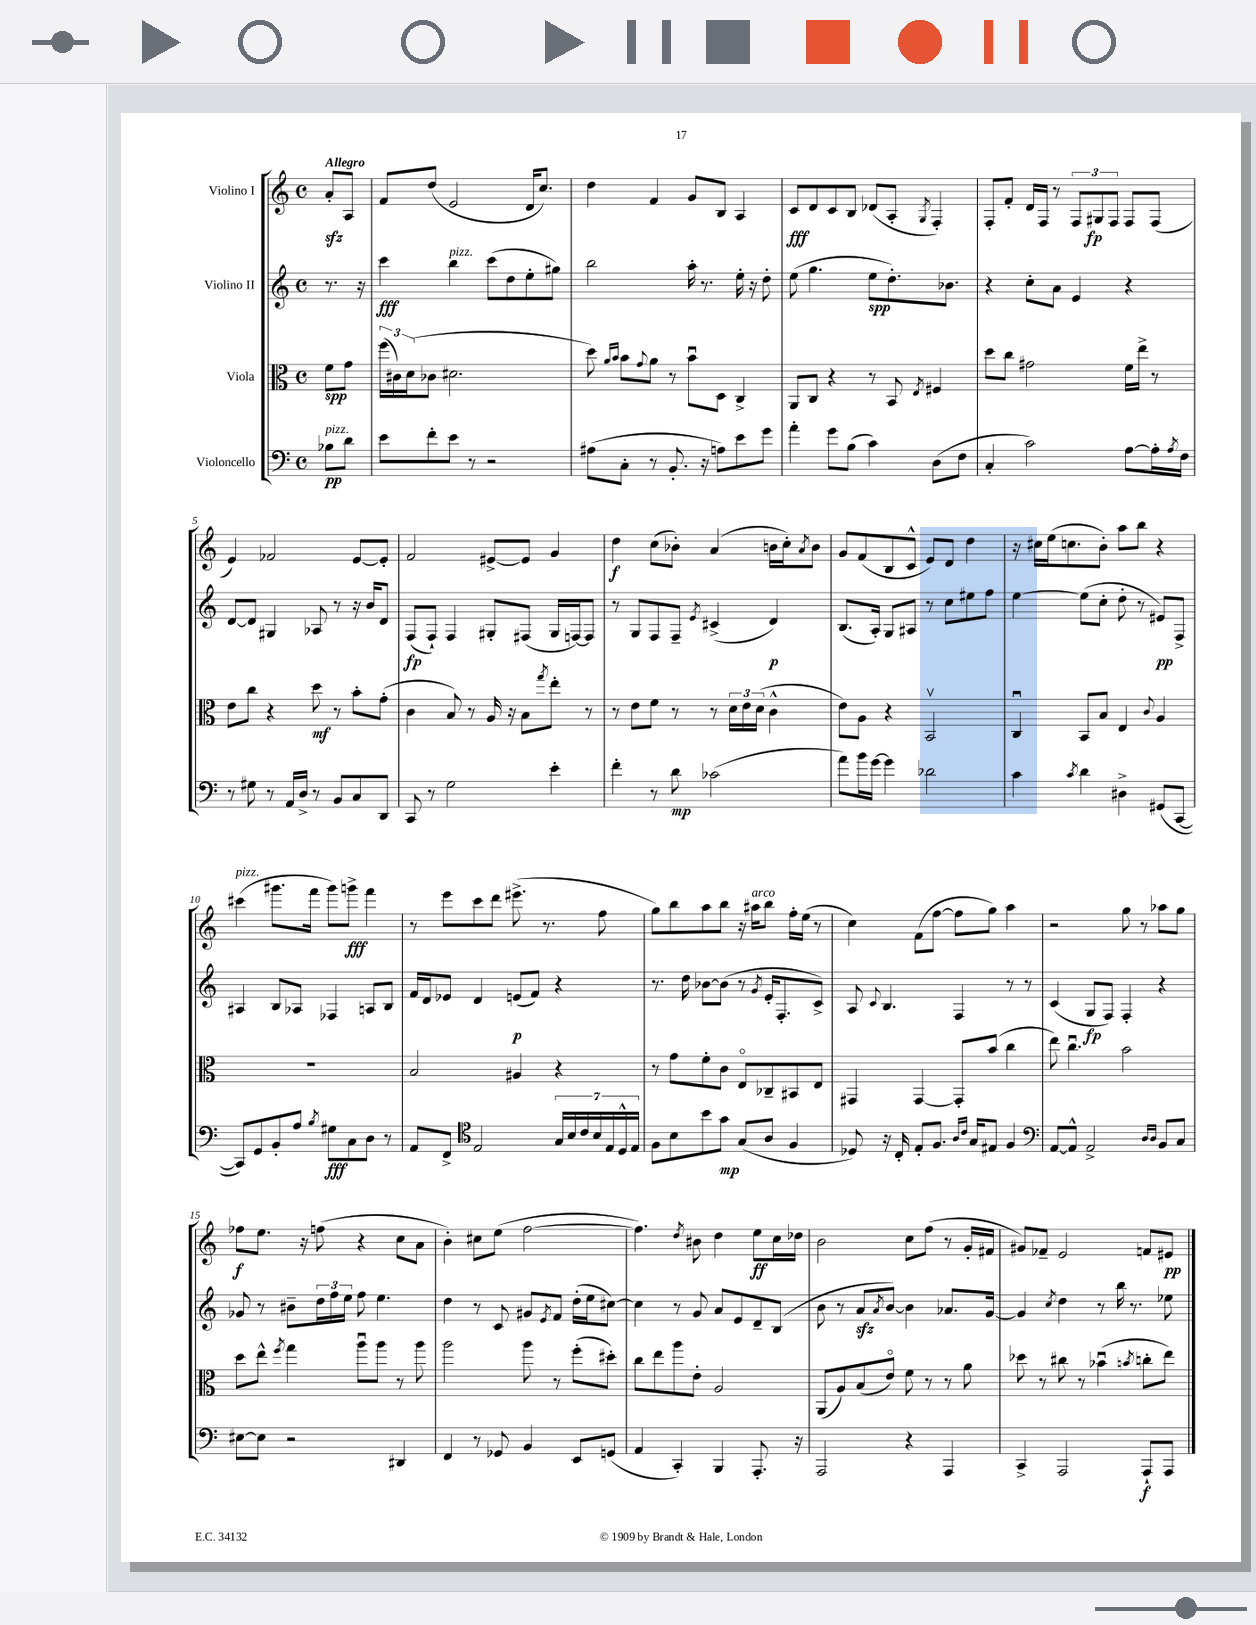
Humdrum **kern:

**kern	**kern	**kern	**kern
*staff4	*staff3	*staff2	*staff1
*clefF4	*clefC3	*clefG2	*clefG2
*k[]	*k[]	*k[]	*k[]
*M4/4	*M4/4	*M4/4	*M4/4
*met(c)	*met(c)	*met(c)	*met(c)
8B-\L	8f\L	8.r	8a'/L
8d\J	8g\J	.	8A/J
.	.	16r	.
=	=	=	=
8e\L	(24ff\LL	4ccc\	8f/L
.	24c#\)	.	.
.	(24d\J	.	.
8f'\	8c-\J	.	(8dd/J
8e\J	2.d#\	4bb\	2e/
8r	.	.	.
2r	.	(8ccc\L	.
.	.	8dd\	.
.	.	8ee'\	16d/LK
.	.	.	8.cc/J)
.	.	8gg#\J)	.
=	=	=	=
(8A#\L	8dd\)	2bb\	4dd\
.	16qqa/LL	.	.
.	16qqb/JJ	.	.
8C'\J	8b\L	.	.
.	8qqg/	.	.
8r	8a\J	.	4f/
8.BB'/	8r	.	.
.	8bu\L	16aa'\	8g/L
16r	.	8.r	.
8A\L)	8D\J	.	8B/J
8e\	4C^/	16ee'\	4A/
.	.	16r	.
8g\J	.	8dd'\	.
=	=	=	=
4a'\	8AA/L	(8ee\	8c/L
.	8C/J	4.gg\	8d/
8g\L	4r	.	8c/
(8B\J	.	.	8B/J
4c\)	8r	8ee\L	(8d-/L
.	8BB/	8.dd'\)	8A'/J
.	8qE/	.	8qG/
(8D\L	4F#/	.	4F'/)
.	.	8.b-\J	.
8F\J	.	.	.
=	=	=	=
4C'/	8dd\L	4r	8F'/L
.	8cc\J	.	8f'/J
2c\)	2g#\	8cc'\L	16d/LL
.	.	.	16F/JJ
.	.	8a\J	8r
.	.	4e/	12F/L
.	.	.	12G#/
.	.	.	12F/J
[8A\L	16f\LL	4r	8F/L
.	16ee^\JJ	.	.
16A'\]L	8r	.	(8F/J
8qA/	.	.	.
16F\JJ	.	.	.
=	=	=	=
8r	8e\L	[8d/L	4e/)
8G#\	8cc\J	8d/]J	.
8r	4r	4G#/	2f-/
16AA/LL	.	.	.
16D^/JJ	.	.	.
8r	8dd\	8A-/	.
8BB/L	8r	8r	.
8C/	8b'\L	16r	[8e/L
.	.	16b/LK	.
8DD/J	(8g'\J	8d/J	8e'/]J
=	=	=	=
8CC/	4c\	(8F/L	2f/
8r	.	8F`/J)	.
2G\	8B/)	4F/	.
.	8r	.	.
.	16A/	8G#'/L	[8e#^/L
.	16r	.	.
.	8B\L	(8F#/J	8e#/]J
.	8qgg/	.	.
4e'\	8ee'\J	16G#/LL	4g/
.	.	[16F/J)	.
.	8r	8F/]J	.
=	=	=	=
4f'\	8r	8r	4dd\
.	8e\L	8G/L	.
8r	8f\J	8F/	(8cc\L
8d\	8r	8F~/J	8b-'\J)
.	.	8qe/	.
(2c-\	8r	(4c#^/	(4a/
.	24d\LL	.	.
.	24e\	.	.
.	(24d\JJ	.	.
.	4c^^\	4d/)	16b\LL
.	.	.	16cc'\J)
.	.	.	8qa/
.	.	.	8b\J
=	=	=	=
8a\L)	8e\L)	(8.B/L	8g/L
16b\L	8A\J	.	(8f/
[16g\JJ	.	16A'/Jk)	.
4g\]	4r	8G/L	8B/
.	.	8A#/J	8c^^/J
2d-\	2BBv/	8r	8e/L)
.	.	8cc\L	8d/J
.	.	8ee#\	4dd\
.	.	8ff\J	.
=	=	=	=
4c\	4Cu/	[4ee\	16r
.	.	.	16cc#\LL
.	.	.	(16ee\J
.	.	.	8.cc\
8qc/	.	.	.
4d\	8BB/L	(8ee\]L	.
.	8B/J	8cc'\J	8b'\J)
4D#^\	4E/	8dd'\	8aa\L
.	.	8r	8bb\J
.	8qqc/	.	.
(8GG#/L	4A/	8e#/L)	4r
[8CC/J	.	8F^/J	.
=	=	=	=
8CC/]L)	1r	4A#/	(4ccc#\
8GG/	.	.	.
8BB'/	.	8B/L	8.ggg#\L
8A/J	.	8A-/J	.
.	.	.	16fff\Jk
8qB/	.	.	.
8G#\L	.	4F-/	8ggg#\L)
8C\	.	.	8ggg^\J
8D\J	.	8A/L	4fff\
8r	.	8B/J	.
=	=	=	=
8AA/L	2B/	16f/LL	8r
.	.	16d/J	.
8FF^/J	.	8e-/J	8eee\L
*clefC4	*	*	*
2E/	.	4d/	8ccc\
.	.	.	8ddd\J
.	4A#/	(8e/L	(8.eee#^\
.	.	8f/J)	.
.	.	.	8.r
28G/LL	4r	4r	.
28B/	.	.	.
28c/	.	.	.
28B/	.	.	.
.	.	.	8ff\
28E/	.	.	.
28D^^/	.	.	.
28E/JJ	.	.	.
=	=	=	=
8F\L	8r	8.r	8gg\L)
8B\	8g\L	.	8bb\
.	.	16dd\	.
8b\	8f'\	[8b-\L	8aa\
8g\J	8c\J	(8b-\]J	8bb\J
(8G/L	8Eo/L	8r	16r
.	.	.	16aa#\LK
.	.	8qg/	.
8A/J	8C-~/	16e'/LK	8bb\J
.	.	8.F'/	.
4F/	8BB#/	.	16ff'\LL
.	.	.	(16ee\JJ
.	8E/J	8c^/J)	8r
=	=	=	=
8D-/)	4GG#/	8A/	4cc\)
.	.	8qqc/	.
16r	.	4.B/	.
16C'/	.	.	.
8E'/L	[4GG#/	.	(8f\L
8.F/J	.	.	[8ff\J
.	8GG#'/]L	4F/	8ff\]L
16qqA/LL	.	.	.
16qqc/JJ	.	.	.
16G/LK	.	.	.
8E#/J	(8b/J	.	8gg\J)
4F/	4cc\	8r	4aa\
.	.	8r	.
=	=	=	=
*clefF4	*	*	*
[8AA/L	8ee\)	(4c/	2r
8AA^^/]J	4.ccu\	.	.
2AA^/	.	8G/L	.
.	.	8F/J)	.
.	2b\	4F'/	8gg\
.	.	.	8r
16qqD/LL	.	.	.
16qqD/JJ	.	.	.
8BB/L	.	4r	8aa-\L
8C/J	.	.	8gg\J
=	=	=	=
[8E#\L	8dd\L	8g-/	8ff-\L
8E#\]J	8ee^^\J	8r	8.ee\J
.	8qff/	.	.
2r	4gg\	8b#~\L	.
.	.	.	16r
.	.	24dd\L	(8ff\
.	.	24ff\	.
.	.	24ee\JJ	.
.	8aau\L	8ff\	4r
.	8aa\J	4.ee\	.
4DD#/	8r	.	8cc\L
.	8aa\	.	8a\J
=	=	=	=
4FF/	2aa\	4dd\	4b'\)
8r	.	8r	8cc#\L
8GG-/	.	8c/	(8ee\J
4BB/	8aa\	8g#/L	[2ff\
.	.	8qe/	.
.	8r	8f/J	.
8EE/L	(8ff'\L	(16dd'\LL	.
.	.	16ee\J	.
(8GG/J	8dd#'\J)	[8cc#\J)	.
=	=	=	=
4AA/	8cc\L	4cc#\]	4.ff\])
.	8ee\	.	.
4CC'/)	8aa\	8r	.
.	.	.	8qdd/
.	8e'\J	8g/	8b#\
4BBB/	2A/	8a/L	4dd\
.	.	8e/	.
8.AAA'/	.	8d~/	8ee\L
.	.	(8B/J	16cc\L
16r	.	.	16dd-\JJ
=	=	=	=
2AAA/	(8AA/L	8b\	2b\
.	8A/)	8r	.
.	(8B/	8a/L	.
.	.	8qa/	.
.	8eo/J)	[8b/J)	.
4r	8f\	4b\]	8cc\L
.	8r	.	(8ff\J
4AAA/	8r	8.a-/L	8r
.	8a\	.	16g'/LL
.	.	[16g/Jk	16f#/JJ
=	=	=	=
4CC^/	8dd-\	4g/]	8g#/L)
.	8r	.	8f-~/J
.	.	8qcc/	.
2AAA/	8cc#\	4dd\	2e/
.	8r	.	.
.	(4b-u\	8r	.
.	.	16bb\	.
.	.	8.r	.
.	8qb/	.	.
8AAA`/L	8cc'\L	.	8f/L
8AAA/J	8ee\J)	8ee-\	8e#/J
==	==	==	==
*-	*-	*-	*-
